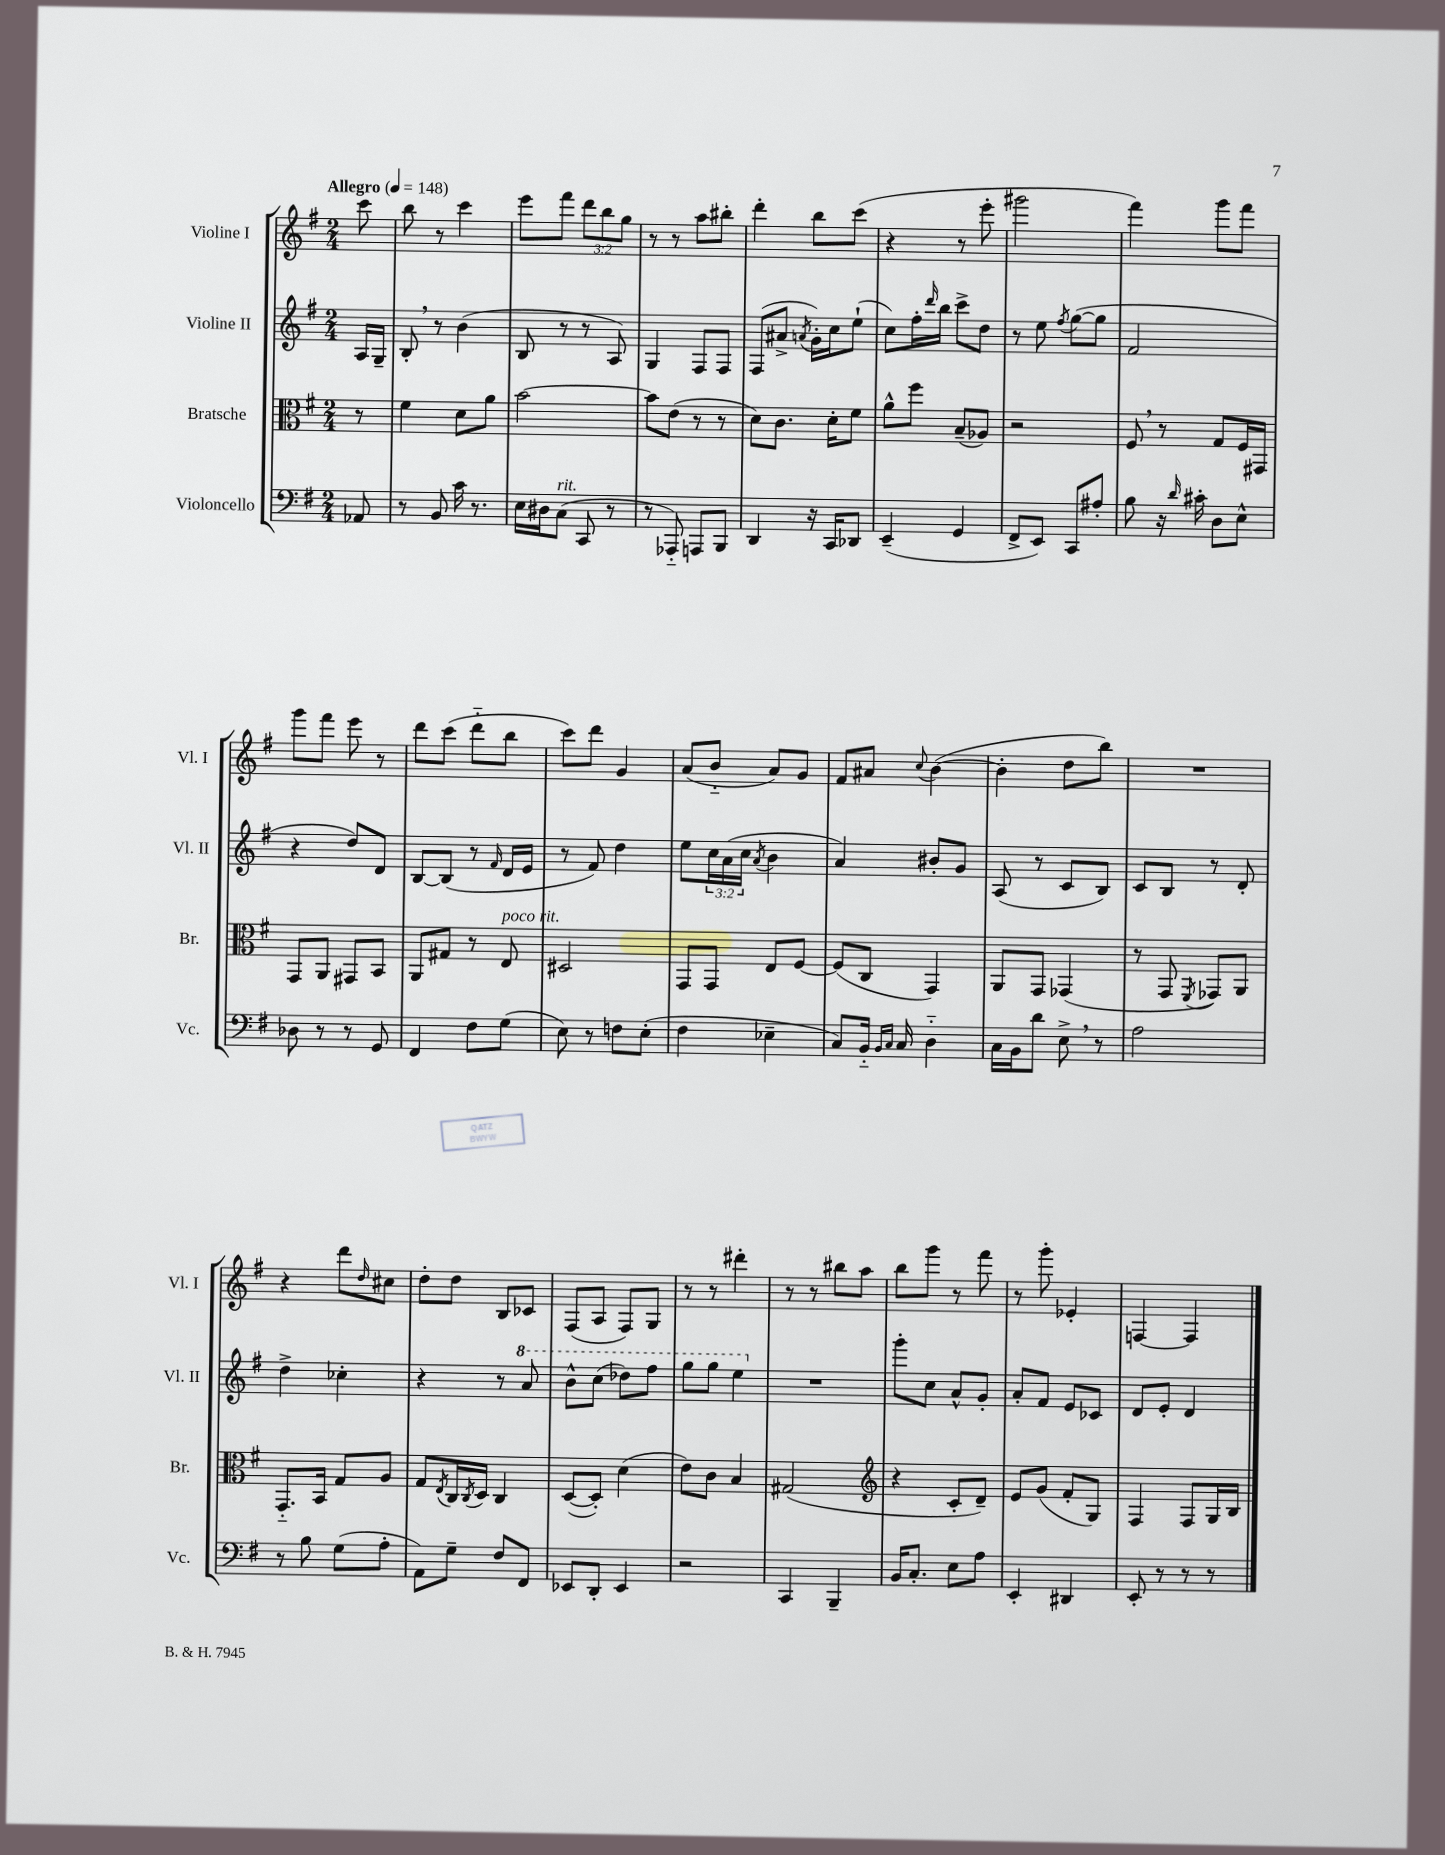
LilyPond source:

<<
\new StaffGroup <<
\new Staff = "s0" \with { instrumentName = "Violine I" shortInstrumentName = "Vl. I" } {
    \clef treble \key g \major \numericTimeSignature \time 2/4 \override Staff.TupletNumber.text = #tuplet-number::calc-fraction-text \partial 8 \tempo "Allegro" 4 = 148
    c'''8 |
    b''8 r8 c'''4 |
    e'''8 fis'''8 \tuplet 3/2 { d'''8 b''8 g''8 } |
    r8 r8 a''8 bis''8-. |
    d'''4-. b''8 c'''8( |
    r4 r8 e'''8-. |
    gis'''2 |
    fis'''4) g'''8 fis'''8 |
    g'''8 fis'''8 e'''8 r8 |
    d'''8 c'''8( d'''8-_ b''8 |
    c'''8) d'''8 g'4 |
    a'8( b'8-_ a'8) g'8 |
    fis'8 ais'8 \appoggiatura { c''8 } b'4~( |
    b'4-. d''8 b''8) |
    R2 |
    r4 d'''8 \grace { d''16 } cis''8 |
    d''8-. d''8 b8 ces'8 |
    fis8( a8 fis8) g8 |
    r8 r8 dis'''4-. |
    r8 r8 bis''8 a''8 |
    b''8 g'''8 r8 fis'''8 |
    r8 g'''8-. ees'4-. |
    f4~ f4 \bar "|." |
}
\new Staff = "s1" \with { instrumentName = "Violine II" shortInstrumentName = "Vl. II" } {
    \clef treble \key g \major \numericTimeSignature \time 2/4 \override Staff.TupletNumber.text = #tuplet-number::calc-fraction-text \partial 8
    a16 g16-- |
    b8-. \breathe r8 b'4( |
    b8 r8 r8 a8) |
    g4 fis8 fis8 |
    fis8( ais'8-> \acciaccatura { a'8 } g'16-.) c''16 e''8-!( |
    c''8) fis''16-. \grace { d'''16 } b''16 c'''8-> d''8 |
    r8 e''8 \acciaccatura { fis''8 } g''8~( g''8 |
    fis'2 |
    r4 d''8) d'8 |
    b8~ b8( r8 \grace { fis'16 } d'16 e'16 |
    r8 fis'8) d''4 |
    e''8 \tuplet 3/2 { c''16 a'16( c''16 } \acciaccatura { a'8 } b'4 |
    a'4) bis'8-. g'8 |
    a8( r8 c'8 b8) |
    c'8 b8 r8 d'8-. |
    d''4-> ces''4-. |
    r4 r8 \ottava #1 a''8 |
    b''8-^ c'''8( des'''8) fis'''8 |
    g'''8 g'''8 e'''4 \ottava #0 |
    R2 |
    g'''8-. c''8 a'8-^ g'8-. |
    a'8-. fis'8 e'8 ces'8 |
    d'8 e'8-. d'4 \bar "|." |
}
\new Staff = "s2" \with { instrumentName = "Bratsche" shortInstrumentName = "Br." } {
    \clef alto \key g \major \numericTimeSignature \time 2/4 \partial 8
    r8 |
    fis'4 d'8 a'8 |
    b'2~ |
    b'8 e'8( r8 r8 |
    d'8) c'8. d'16-. fis'8 |
    a'8-^ fis''8 b8--( aes8) |
    r2 |
    fis8 \breathe r8 g8 fis16 gis,16 |
    g,8 a,8 gis,8 b,8 |
    a,8 gis8 r8 e8^\markup { \italic "poco rit." } |
    dis2 |
    g,8 g,8 e8 fis8~ |
    fis8( c8 g,4) |
    a,8 g,8 ges,4( |
    r8 g,8 \acciaccatura { fis,8 } ges,8) a,8 |
    g,8.-_ b,16 g8 a8 |
    g8 \acciaccatura { e8 } c16 \acciaccatura { c8 } d16 c4 |
    d8~( d8-.) d'4( |
    e'8) c'8 b4 |
    gis2( |
    \clef treble r4 c'8-. d'8--) |
    e'8 g'8( fis'8-. g8) |
    fis4 fis8 g16 b16 \bar "|." |
}
\new Staff = "s3" \with { instrumentName = "Violoncello" shortInstrumentName = "Vc." } {
    \clef bass \key g \major \numericTimeSignature \time 2/4 \partial 8
    aes,8 |
    r8 b,8 c'16 r8. |
    e16 dis16 c8^\markup { \italic "rit." }( c,8 r8 |
    r8 aes,,8-_) a,,8 b,,8 |
    d,4 r16 c,16 des,8 |
    e,4--( g,4 |
    fis,8-> e,8) c,8 ais8-. |
    b8 r16 \grace { d'16 } cis'16-. d8 e8-^ |
    des8 r8 r8 g,8 |
    fis,4 fis8 g8( |
    e8) r8 f8 e8-.( |
    fis4 ees4-- |
    c8) b,16-_ \grace { b,16 c16 } c16 d4-_ |
    c16 b,16 d'8 e8-> \breathe r8 |
    a2 |
    r8 b8 g8( a8-. |
    a,8) g8-- fis8 fis,8 |
    ees,8 d,8-. ees,4 |
    r2 |
    c,4 b,,4-- |
    b,16 c8.-. e8 a8 |
    e,4-. dis,4 |
    e,8-. r8 r8 r8 \bar "|." |
}
>>
>>
\layout { \context { \Score \remove "Bar_number_engraver" } }
